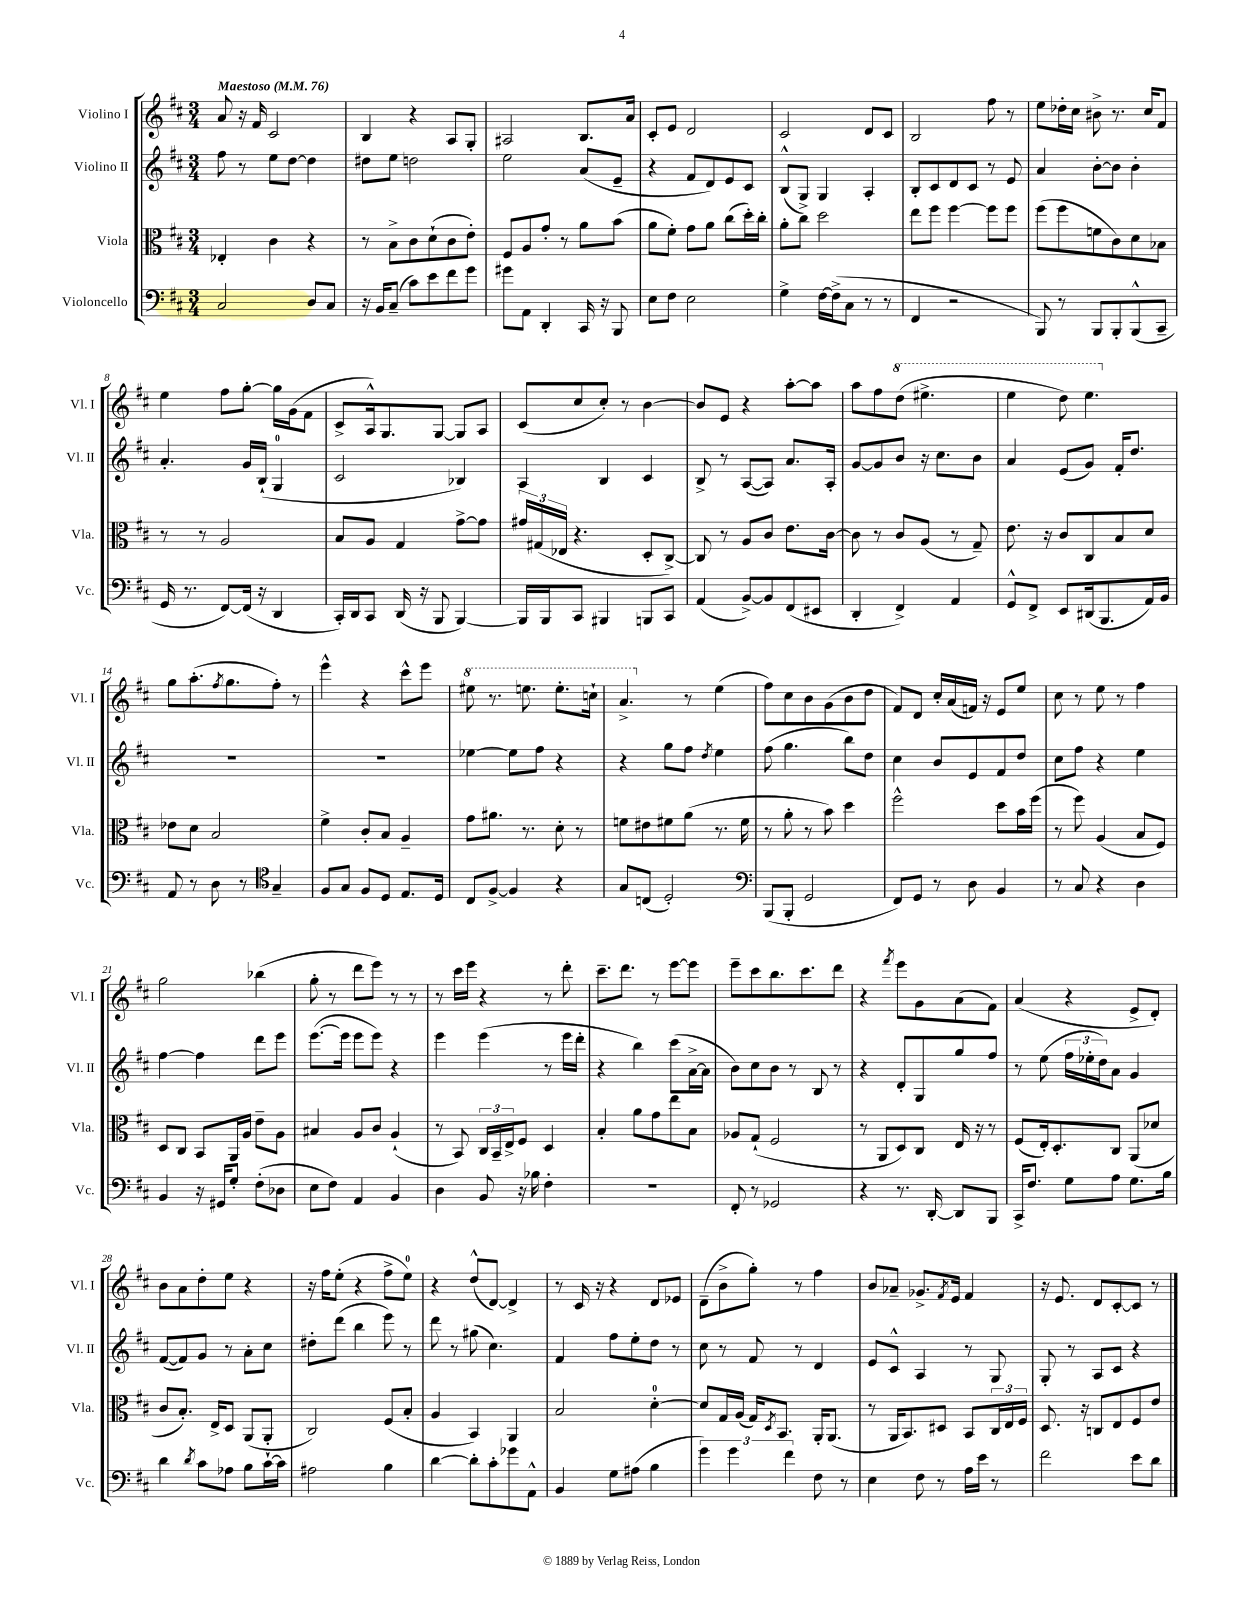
<<
\new StaffGroup <<
\new Staff = "s0" \with { instrumentName = "Violino I" shortInstrumentName = "Vl. I" } {
    \clef treble \key d \major \numericTimeSignature \time 3/4 \tempo "Maestoso" 4 = 76
    a'8 r16 fis'16 cis'2 |
    b4 r4 a8 g8-. |
    ais2 b8. a'16 |
    cis'8-. e'8 d'2 |
    cis'2 d'8 cis'8 |
    b2 fis''8 r8 |
    e''8 des''16-. cis''16 bis'8-> r8. cis''16 fis'8 |
    e''4 fis''8 g''8~-. g''16 g'16( fis'8 |
    cis'8-> a16-^) g8. g8~ g8 a8 |
    cis'8( cis''8 cis''8-.) r8 b'4~ |
    b'8 e'8 r4 a''8~-. a''8 |
    a''8 fis''8 \ottava #1 d'''8( eis'''4.-> |
    e'''4 d'''8) e'''4. \ottava #0 |
    g''8 a''8.-.( \acciaccatura { fis''8 } g''8. fis''8-.) r8 |
    e'''4-^ r4 cis'''8-^ e'''8 |
    \ottava #1 eis'''8 r8. e'''8. e'''8.-. c'''16-! |
    a''4.-> \ottava #0 r8 e''4( |
    fis''8) cis''8 b'8 g'8( b'8 d''8 |
    fis'8) d'8 cis''16-. a'16( f'16) r16 e'8 e''8 |
    cis''8 r8 e''8 r8 fis''4 |
    g''2 bes''4( |
    g''8-. r8 d'''8 e'''8) r8 r8 |
    r8 cis'''16 e'''16 r4 r8 d'''8-. |
    cis'''8.-- d'''8. r8 e'''8~ e'''8 |
    e'''8-- cis'''8 b''8. cis'''8. d'''8 |
    r4 \acciaccatura { fis'''8 } e'''8 g'8 a'8( fis'8) |
    a'4( r4 e'8-> d'8-.) |
    b'8 a'8 d''8-. e''8 r4 |
    r16 fis''16 e''8-.( r4 fis''8-> e''8-0) |
    r4 d''8-^( d'8~) d'4-> |
    r8 cis'16 r16 r4 d'8 ees'8 |
    d'8--( b'8-> g''8-.) r8 fis''4 |
    b'8 aes'8-- ges'8.-> \acciaccatura { fis'8 } e'16 fis'4 |
    r16 e'8. d'8 cis'8~-. cis'8 r8 \bar "|." |
}
\new Staff = "s1" \with { instrumentName = "Violino II" shortInstrumentName = "Vl. II" } {
    \clef treble \key d \major \numericTimeSignature \time 3/4
    fis''8 r8 e''8 d''8~ d''4 |
    dis''8 e''8 d''2 |
    e''2 a'8( e'8-- |
    r4 fis'8 d'8) e'8 cis'8 |
    b8-^( g8->) g4 a4-. |
    b8-. cis'8 d'8 cis'8 r8 e'8 |
    a'4 b'8~-. b'8 b'4-. |
    a'4.-. g'16 b16-!( g4-0 |
    cis'2 bes4) |
    a4 b4 cis'4 |
    b8-> r8 a8~( a8) a'8. a16-. |
    g'8~ g'8 b'8 r16 cis''8. b'8 |
    a'4 e'8( g'8) fis'16-. d''8. |
    R2. |
    R2. |
    ees''4~ ees''8 fis''8 r4 |
    r4 g''8 fis''8 \acciaccatura { d''8 } e''4 |
    fis''8( g''4. b''8) d''8 |
    cis''4 b'8 e'8 fis'8 d''8 |
    cis''8 fis''8 r4 e''4 |
    fis''4~ fis''4 d'''8 e'''8 |
    e'''8.~( e'''16 e'''8 e'''8) r4 |
    e'''4 e'''4( r8 e'''16 d'''16-. |
    r4 b''4) cis'''8( a'16~-> a'16 |
    b'8) cis''8 b'8 r8 b8 r8 |
    r4 d'8-. g8 g''8 fis''8 |
    r8 e''8( \tuplet 3/2 { fis''16 ees''16-. d''16) } a'8 g'4 |
    fis'8~( fis'8) g'8 r8 a'8-. cis''8 |
    dis''8-. d'''8( b''4 e'''8) r8 |
    d'''8 r8 gis''8( cis''4.) |
    fis'4 fis''8 e''8-. d''8 r8 |
    cis''8 r8 fis'8 r8 d'4 |
    e'8 cis'8-^ a4 r8 g8 |
    g8-. r8 a8 cis'8 r4 \bar "|." |
}
\new Staff = "s2" \with { instrumentName = "Viola" shortInstrumentName = "Vla." } {
    \clef alto \key d \major \numericTimeSignature \time 3/4
    ees4-. cis'4 r4 |
    r8 b8-> cis'8 d'8-!( cis'8 e'8-.) |
    fis8 a8 g'8-. r8 a'8 b'8( |
    a'8 fis'8-.) g'8 a'8 cis''8( d''16-.) cis''16-. |
    a'8-. cis''8 d''2 |
    e''8 fis''8 fis''4~ fis''8 fis''8 |
    fis''8( fis''8 f'8 cis'8) d'8 bes8 |
    r8 r8 a2 |
    b8 a8 g4 g'8~-> g'8 |
    \tuplet 3/2 { gis'16 gis16( ees16 } r4. d8-. cis8~->) |
    cis8 r8 a8 cis'8 e'8. cis'16~ |
    cis'8 r8 cis'8 a8( r8 g8--) |
    e'8. r16 cis'8 cis8 b8 d'8 |
    ees'8 d'8 b2 |
    fis'4-> cis'8-. b8 a4-- |
    g'8 ais'8. r8. d'8-. r8 |
    f'8 eis'8 fis'8 a'8( r8. fis'16 |
    r8 a'8-. r8 b'8) d''4 |
    fis''2-^ d''8 b'16 fis''16( |
    r8 fis''8) a4( b8 fis8) |
    d8 cis8 b,8 a,16 a16 e'8-- a8 |
    bis4 a8 cis'8 a4-!( |
    r8 b,8) \tuplet 3/2 { cis16 b,16-- e16-> } fis8 d4 |
    b4-. a'8 g'8 e''8 b8 |
    aes8 g8-!( fis2 |
    r8 a,8 d8) cis8 e16 r16 r8 |
    fis8( e16-.) d8.-. cis8 a,8( des'8 |
    cis'8 b8.-.) e16-> d8 a,8( a,8-. |
    cis2) fis8( b8-. |
    a4 b,4) a,4 |
    b2 d'4-0~-. |
    d'8 g16 a16( g16) \acciaccatura { d8 } b,8. a,16-. a,8.( |
    r8 a,16 b,8.) dis8 b,8 \tuplet 3/2 { cis16 e16 fis16 } |
    d8. r16 c8 e8 fis8 e'8 \bar "|." |
}
\new Staff = "s3" \with { instrumentName = "Violoncello" shortInstrumentName = "Vc." } {
    \clef bass \key d \major \numericTimeSignature \time 3/4
    cis2 d8 cis8 |
    r16 b,16 cis8--( cis'8) e'8 fis'8 g'8 |
    gis'8 a,8 d,4-. cis,16 r16 b,,8 |
    e8 fis8 e2 |
    g4-> fis16~ fis16->( cis8 r8 r8 |
    fis,4 r2 |
    b,,8) r8 b,,8 b,,8-. b,,8-^( cis,8-- |
    g,16 r8. fis,8~) fis,16( r16 d,4 |
    cis,16-.) d,16 cis,8 d,16( r16 b,,8 b,,4~) |
    b,,16 b,,16 cis,8 bis,,4 b,,8 cis,8 |
    a,4( b,8~->) b,8 fis,8( eis,8 |
    d,4-. fis,4->) a,4 |
    g,8-^ fis,8-> e,8 dis,16( b,,8. a,16) b,16 |
    a,8 r8 d8 r8 \clef tenor g4-- |
    fis8 g8 fis8 d8 e8. d16 |
    cis8 fis8~-> fis4 r4 |
    g8 c8( d2-.) |
    \clef bass b,,8( b,,8-. g,2 |
    fis,8) g,8 r8 d8 b,4 |
    r8 cis8 r4 d4 |
    b,4 r16 gis,16 g8-. fis8-.( des8 |
    e8 fis8) a,4 b,4 |
    d4 b,8 r16 bes16 fis4-. |
    R2. |
    fis,8-. r8 ges,2 |
    r4 r8. d,16~-. d,8 b,,8 |
    cis,16-> fis8. g8 a8 g8. b16 |
    d'4 \acciaccatura { d'8 } cis'8 aes8 b8 cis'16~-! cis'16 |
    ais2 b4 |
    d'4~ d'8-. cis'8-. ges'8 a,8-^ |
    b,4 g8 ais8( b4 |
    \tuplet 3/2 { g'4) g'4 fis'4 } fis8 r8 |
    e4 fis8 r8 a16 e'16 r8 |
    fis'2 e'8 d'8 \bar "|." |
}
>>
>>
